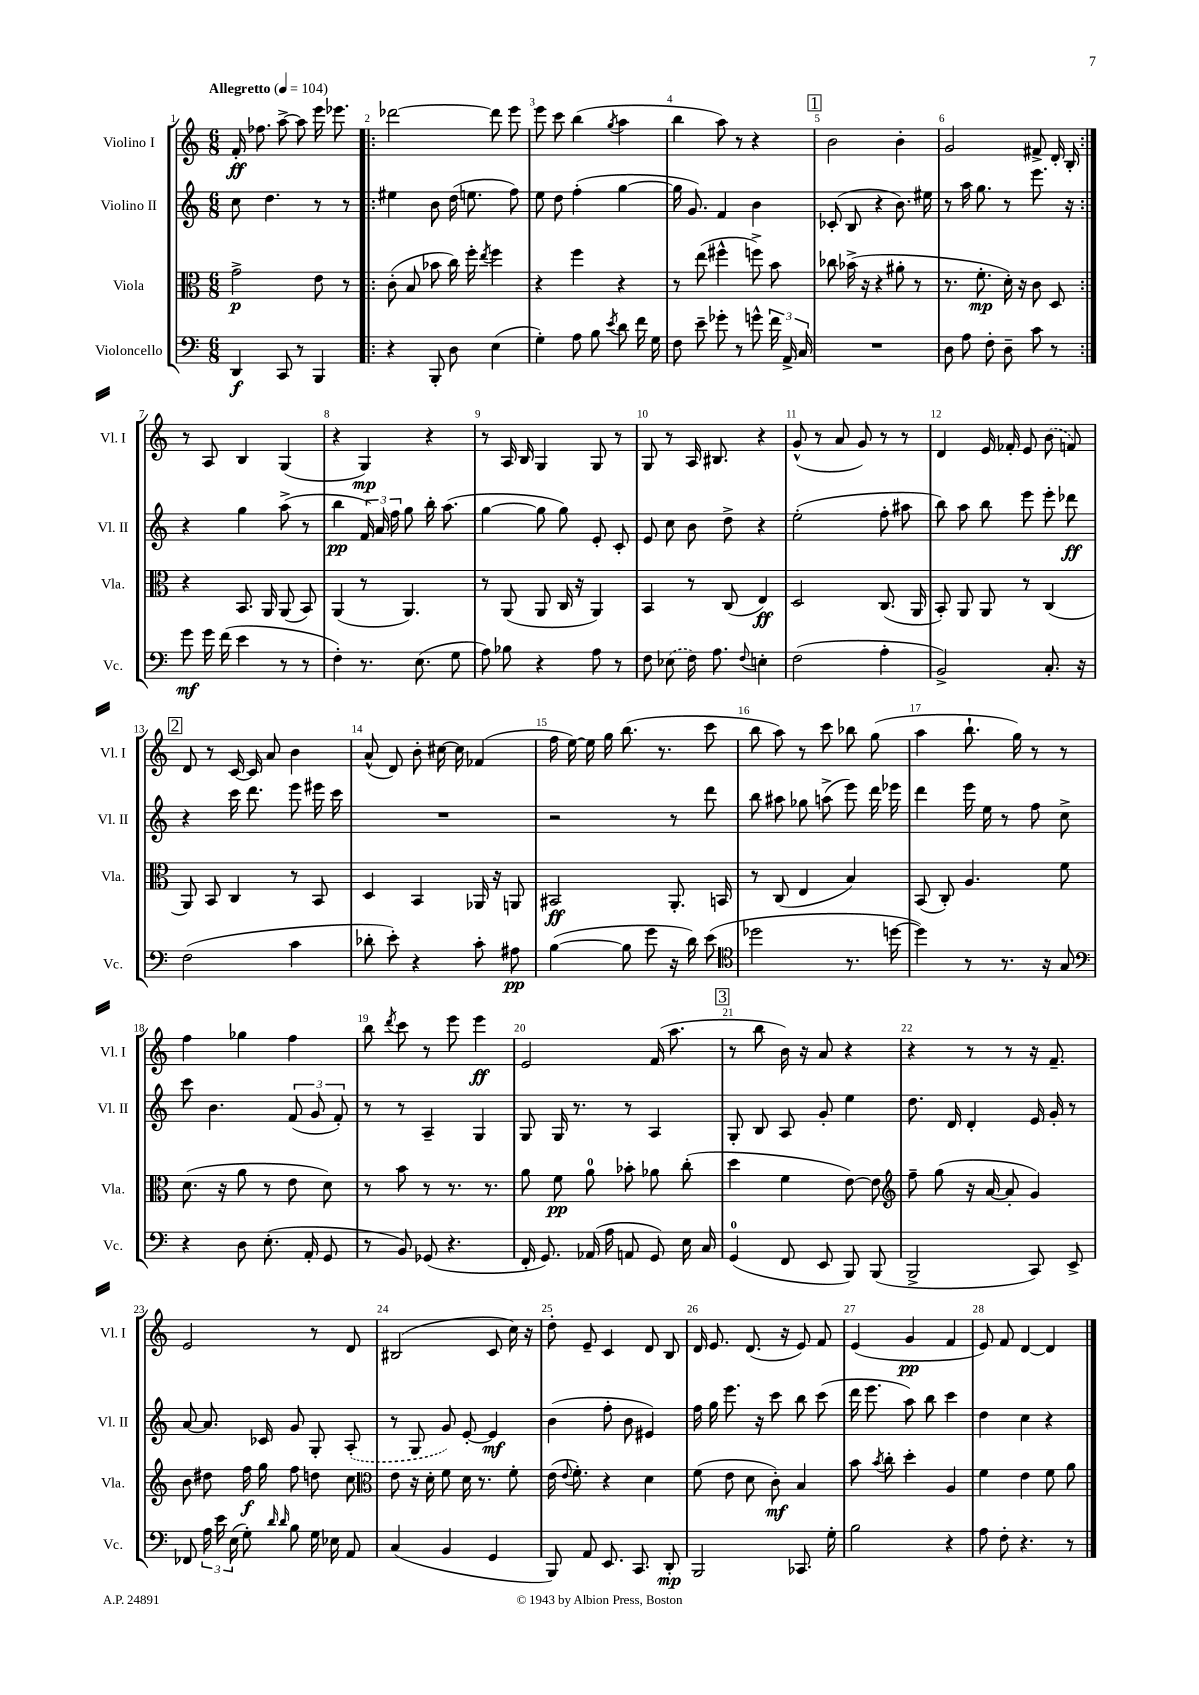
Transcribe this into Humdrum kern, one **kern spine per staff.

**kern	**dynam	**kern	**dynam	**kern	**dynam	**kern	**dynam
*part4	*part4	*part3	*part3	*part2	*part2	*part1	*part1
*staff4	*staff4	*staff3	*staff3	*staff2	*staff2	*staff1	*staff1
*I"Violoncello	*	*I"Viola	*	*I"Violino II	*	*I"Violino I	*
*I'Vc.	*	*I'Vla.	*	*I'Vl. II	*	*I'Vl. I	*
*clefF4	*	*clefC3	*	*clefG2	*	*clefG2	*
*k[]	*	*k[]	*	*k[]	*	*k[]	*
*M6/8	*	*M6/8	*	*M6/8	*	*M6/8	*
*MM104	*	*MM104	*	*MM104	*	*MM104	*
=1	=1	=1	=1	=1	=1	=1	=1
!	!	!	!	!	!	!LO:TX:a:B:t=Allegretto	!
4DD/	f	2g^\	p	8cc\	.	16f'/	ff
.	.	.	.	.	.	8.ff-X\	.
.	.	.	.	4.dd\	.	.	.
8CC/	.	.	.	.	.	[8aa^\	.
8r	.	.	.	.	.	8aa\]	.
4BBB/	.	8e\	.	8r	.	16eee\	.
.	.	.	.	.	.	8.eee-X\	.
.	.	8r	.	8r	.	.	.
=2!|:	=2!|:	=2!|:	=2!|:	=2!|:	=2!|:	=2!|:	=2!|:
4r	.	(8c'\	.	4ee#X\	.	[2ddd-X\	.
.	.	8B/	.	.	.	.	.
8BBB'/	.	8b-X\	.	8b\	.	.	.
8D\	.	16cc\)	.	(16dd\	.	.	.
.	.	16ff'\	.	8.een\	.	.	.
.	.	8qee/	.	.	.	.	.
(4E\	.	4ff\	.	.	.	8ddd-\]	.
.	.	.	.	8ff\)	.	8eee\	.
=3	=3	=3	=3	=3	=3	=3	=3
4G'\)	.	4r	.	8ee\	.	8eee\	.
.	.	.	.	8dd\	.	8ccc\	.
8A\	.	4ff\	.	(4ff'\	.	(4bb\	.
8B\	.	.	.	.	.	.	.
8qe/	.	.	.	.	.	8qgg/	.
8d\	.	4r	.	[4gg\	.	4aa\	.
16f\	.	.	.	.	.	.	.
16G\	.	.	.	.	.	.	.
=4	=4	=4	=4	=4	=4	=4	=4
8F\	.	8r	.	16gg\]	.	4bb\	.
.	.	.	.	8.g/)	.	.	.
8e~\	.	(8ee\	.	.	.	.	.
8g-X'\	.	4ff#X^^\	.	4f/	.	8aa\)	.
8r	.	.	.	.	.	8r	.
8gn^^\	.	8ffn^\)	.	4b\	.	4r	.
24f\	.	8b\	.	.	.	.	.
24AA^/	.	.	.	.	.	.	.
24C/	.	.	.	.	.	.	.
!!LO:REH:place=s1:t=1
=5	=5	=5	=5	=5	=5	=5	=5
2.r	.	8cc-X\	.	(8c-X'/	.	2b\	.
.	.	(16b-X^\	.	8B/	.	.	.
.	.	16r	.	.	.	.	.
.	.	4r	.	4r	.	.	.
.	.	8a#X'\	.	8.b\)	.	4b'\	.
.	.	8r	.	.	.	.	.
.	.	.	.	16ee#X\	.	.	.
=6	=6	=6	=6	=6	=6	=6	=6
8D\	.	8.r	.	8r	.	2g/	.
8A\	.	.	.	16aa\	.	.	.
.	.	8.f'\	mp	8.gg\	.	.	.
8F'\	.	.	.	.	.	.	.
8D~\	.	16d'\)	.	8r	.	.	.
.	.	16r	.	.	.	.	.
8c\	.	8c\	.	8.eee\	.	8f#X^/	.
8r	.	8D/	.	.	.	16d'/	.
.	.	.	.	16r	.	16B'/	.
!!LO:LB:g=z
=7:|!	=7:|!	=7:|!	=7:|!	=7:|!	=7:|!	=7:|!	=7:|!
8g\	mf	4r	.	4r	.	8r	.
16g\	.	.	.	.	.	8A/	.
(16f\	.	.	.	.	.	.	.
4e\	.	8.BB/	.	4gg\	.	4B/	.
.	.	16AA/	.	.	.	.	.
8r	.	(8AA/	.	(8aa^\	.	(4G/	.
8r	.	8BB/)	.	8r	.	.	.
=8	=8	=8	=8	=8	=8	=8	=8
4F'\)	.	(4AA/	.	4bb\	pp	4r	.
8.r	.	8r	.	24f/)	.	4G/)	mp
.	.	.	.	24a/	.	.	.
.	.	.	.	24ff\	.	.	.
.	.	4.AA/)	.	8gg\	.	.	.
(8.E\	.	.	.	.	.	.	.
.	.	.	.	16bb'\	.	4r	.
.	.	.	.	(8.aa\	.	.	.
8G\	.	.	.	.	.	.	.
=9	=9	=9	=9	=9	=9	=9	=9
8A\)	.	8r	.	[4gg\	.	8r	.
8B-X\	.	(8AA/	.	.	.	16A/	.
.	.	.	.	.	.	16B/	.
4r	.	8AA/	.	8gg\]	.	4G/	.
.	.	16C/	.	8gg\)	.	.	.
.	.	16r	.	.	.	.	.
8A\	.	4AA/)	.	8e'/	.	8G/	.
8r	.	.	.	8c'/	.	8r	.
=10	=10	=10	=10	=10	=10	=10	=10
8F\	.	4BB/	.	8e/	.	8G/	.
(8E-X\	.	.	.	8cc\	.	8r	.
16F\)	.	8r	.	8b\	.	16A/	.
8.A\	.	.	.	.	.	8.B#X/	.
.	.	(8C/	.	8dd^\	.	.	.
8qqF/	.	.	.	.	.	.	.
4En'\	.	4E/)	ff	4r	.	4r	.
=11	=11	=11	=11	=11	=11	=11	=11
(2F\	.	2D/	.	(2ee'\	.	(8g^^/	.
.	.	.	.	.	.	8r	.
.	.	.	.	.	.	8a/	.
.	.	.	.	.	.	8g/)	.
4A'\	.	(8.C/	.	8ff'\	.	8r	.
.	.	.	.	8aa#X\	.	8r	.
.	.	16AA/	.	.	.	.	.
=12	=12	=12	=12	=12	=12	=12	=12
2BB^/)	.	8BB'/)	.	8bb\)	.	4d/	.
.	.	8AA/	.	8aa\	.	.	.
.	.	8AA/	.	8bb\	.	16e/	.
.	.	.	.	.	.	16f-X'/	.
.	.	8r	.	8eee\	.	8e/	.
8.C'/	.	(4C/	.	8eee'\	.	(8b\	.
.	.	.	.	8ddd-X\	ff	8fn/)	.
16r	.	.	.	.	.	.	.
!!LO:LB:g=z
!!LO:REH:place=s1:t=2
=13	=13	=13	=13	=13	=13	=13	=13
(2F\	.	8AA/)	.	4r	.	8d/	.
.	.	8BB/	.	.	.	8r	.
.	.	4C/	.	16ccc\	.	[16c/	.
.	.	.	.	8.ddd\	.	16c/]	.
.	.	.	.	.	.	8a/	.
4c\	.	8r	.	8eee\	.	4b\	.
.	.	8BB/	.	16eee#X\	.	.	.
.	.	.	.	16ccc\	.	.	.
=14	=14	=14	=14	=14	=14	=14	=14
8d-X'\	.	4D/	.	2.r	.	(8a^^/	.
8e'\)	.	.	.	.	.	8d/)	.
4r	.	4BB/	.	.	.	8b'\	.
.	.	.	.	.	.	[16cc#X\	.
.	.	.	.	.	.	16cc#\]	.
8c'\	.	16AA-X/	.	.	.	(4f-X/	.
.	.	16r	.	.	.	.	.
8A#X\	pp	8AAn/	.	.	.	.	.
=15	=15	=15	=15	=15	=15	=15	=15
([4B\	.	2BB#X/	ff	2r	.	16ff\	.
.	.	.	.	.	.	[16ee\)	.
.	.	.	.	.	.	16ee\]	.
.	.	.	.	.	.	16gg\	.
8B\]	.	.	.	.	.	(8.bb\	.
8g\	.	.	.	.	.	.	.
.	.	.	.	.	.	8.r	.
16r	.	8.AA'/	.	8r	.	.	.
16d\)	.	.	.	.	.	.	.
(8e\	.	.	.	8ddd\	.	8ccc\	.
.	.	16BBn/	.	.	.	.	.
=16	=16	=16	=16	=16	=16	=16	=16
*clefC4	*	*	*	*	*	*	*
2dd-X\	.	8r	.	8bb\	.	8bb\	.
.	.	(8C/	.	8aa#X\	.	8aa\)	.
.	.	4E/	.	8gg-X\	.	8r	.
.	.	.	.	(8aan^\	.	8ccc\	.
8.r	.	4B/)	.	8eee\)	.	8bb-X\	.
.	.	.	.	16ddd\	.	(8gg\	.
[16ddn\	.	.	.	16eee-X\	.	.	.
=17	=17	=17	=17	=17	=17	=17	=17
4dd\])	.	(8BB/	.	4ddd\	.	4aa\	.
.	.	8C'/)	.	.	.	.	.
8r	.	4.A/	.	16eee\	.	8.bb`\	.
.	.	.	.	16ee\	.	.	.
8.r	.	.	.	8r	.	.	.
.	.	.	.	.	.	16gg\)	.
.	.	.	.	8ff\	.	8r	.
16r	.	.	.	.	.	.	.
8G/	.	8f\	.	8cc^\	.	8r	.
!!LO:LB:g=z
=18	=18	=18	=18	=18	=18	=18	=18
*clefF4	*	*	*	*	*	*	*
4r	.	(8.d\	.	8ccc\	.	4ff\	.
.	.	.	.	4.b\	.	.	.
.	.	16r	.	.	.	.	.
8D\	.	8a\	.	.	.	4gg-X\	.
(8.E'\	.	8r	.	.	.	.	.
.	.	8e\	.	(12f/	.	4ff\	.
16AA'/	.	.	.	.	.	.	.
.	.	.	.	12g/	.	.	.
8GG/	.	8d\)	.	.	.	.	.
.	.	.	.	12f'/)	.	.	.
=19	=19	=19	=19	=19	=19	=19	=19
8r	.	8r	.	8r	.	8bb\	.
.	.	.	.	.	.	8qddd/	.
8BB/)	.	8b\	.	8r	.	8ccc\	.
(8GG-X/	.	8r	.	4A~/	.	8r	.
4.r	.	8.r	.	.	.	8eee\	.
.	.	.	.	4G/	.	4eee\	ff
.	.	8.r	.	.	.	.	.
=20	=20	=20	=20	=20	=20	=20	=20
16FF'/	.	8a\	.	8G/	.	2e/	.
8.GG/)	.	.	.	.	.	.	.
.	.	8f\	pp	16G/	.	.	.
.	.	.	.	8.r	.	.	.
(16AA-X/	.	8a\	.	.	.	.	.
16A\	.	.	.	.	.	.	.
8AAn/	.	8b-X'\	.	8r	.	.	.
8GG/)	.	8a-X\	.	4A/	.	(16f/	.
.	.	.	.	.	.	8.aa\	.
16E\	.	(8cc'\	.	.	.	.	.
16C/	.	.	.	.	.	.	.
!!LO:REH:place=s1:t=3
=21	=21	=21	=21	=21	=21	=21	=21
(4GG/	.	4dd\	.	8G'/	.	8r	.
.	.	.	.	8B/	.	8bb\	.
8FF/	.	4f\	.	8A/	.	16b\)	.
.	.	.	.	.	.	16r	.
8EE/	.	.	.	8g'/	.	8a/	.
8BBB/)	.	[8e\)	.	4ee\	.	4r	.
(8BBB/	.	8e\]	.	.	.	.	.
=22	=22	=22	=22	=22	=22	=22	=22
*	*	*clefG2	*	*	*	*	*
2BBB^/	.	8ff~\	.	8.dd\	.	4r	.
.	.	(8gg\	.	.	.	.	.
.	.	.	.	16d/	.	.	.
.	.	16r	.	4d'/	.	8r	.
.	.	[16a/	.	.	.	.	.
.	.	8a'/]	.	.	.	8r	.
8CC/)	.	4g/)	.	16e/	.	16r	.
.	.	.	.	16g'/	.	8.f~/	.
8EE^/	.	.	.	8r	.	.	.
!!LO:LB:g=z
=23	=23	=23	=23	=23	=23	=23	=23
8FF-X/	.	8b\	.	[8a/	.	2e/	.
24A\	.	8dd#X\	.	8.a/]	.	.	.
24e\	.	.	.	.	.	.	.
(24E\	.	.	.	.	.	.	.
8G'\)	.	16ff\	f	.	.	.	.
.	.	16gg\	.	16c-X/	.	.	.
16qqd/	.	.	.	.	.	.	.
16qqd/	.	.	.	.	.	.	.
8B\	.	8ff\	.	8g/	.	.	.
16G\	.	8ddn\	.	8G'/	.	8r	.
16E-X\	.	.	.	.	.	.	.
8AA/	.	8cc\	.	(8A'/	.	8d/	.
=24	=24	=24	=24	=24	=24	=24	=24
*	*	*clefC3	*	*	*	*	*
(4C/	.	8e\	.	8r	.	(2B#X/	.
.	.	16r	.	8G/	.	.	.
.	.	16d'\	.	.	.	.	.
4BB/	.	8f\	.	8g/)	.	.	.
.	.	16d\	.	[8e'/	.	.	.
.	.	8.r	.	.	.	.	.
4GG/	.	.	.	4e/]	mf	8c/	.
.	.	8f'\	.	.	.	16cc\)	.
.	.	.	.	.	.	16r	.
=25	=25	=25	=25	=25	=25	=25	=25
8BBB/)	.	(16e\	.	(4b\	.	8dd'\	.
.	.	8qqe/	.	.	.	.	.
.	.	8.f'\)	.	.	.	.	.
8AA/	.	.	.	.	.	8e~/	.
8.EE/	.	4r	.	8ff'\	.	4c/	.
.	.	.	.	8b\	.	.	.
8.CC/	.	.	.	.	.	.	.
.	.	4d\	.	4e#X/)	.	8d/	.
8DD'/	mp	.	.	.	.	8B/	.
=26	=26	=26	=26	=26	=26	=26	=26
2BBB/	.	(8f\	.	16ff\	.	16d/	.
.	.	.	.	16gg\	.	8.e/	.
.	.	8e\	.	8.eee\	.	.	.
.	.	8d\	.	.	.	(8.d/	.
.	.	.	.	16r	.	.	.
.	.	8c'\)	mf	8ccc\	.	.	.
.	.	.	.	.	.	16r	.
8.CC-X/	.	4B/	.	8bb\	.	8e/)	.
.	.	.	.	(8ccc\	.	8f/	.
16G'\	.	.	.	.	.	.	.
=27	=27	=27	=27	=27	=27	=27	=27
2B\	.	8b\	.	16ddd\	.	(4e/	.
.	.	.	.	8.eee\	.	.	.
.	.	8qb/	.	.	.	.	.
.	.	8cc'\	.	.	.	.	.
.	.	4dd'\	.	8aa\)	.	4g/	pp
.	.	.	.	8bb\	.	.	.
4r	.	4A/	.	4ccc\	.	4f/	.
=28	=28	=28	=28	=28	=28	=28	=28
8A\	.	4f\	.	4dd\	.	8e/)	.
8F'\	.	.	.	.	.	8f/	.
4.r	.	4e\	.	4cc\	.	[4d/	.
.	.	8f\	.	4r	.	4d/]	.
8r	.	8a\	.	.	.	.	.
==	==	==	==	==	==	==	==
*-	*-	*-	*-	*-	*-	*-	*-
